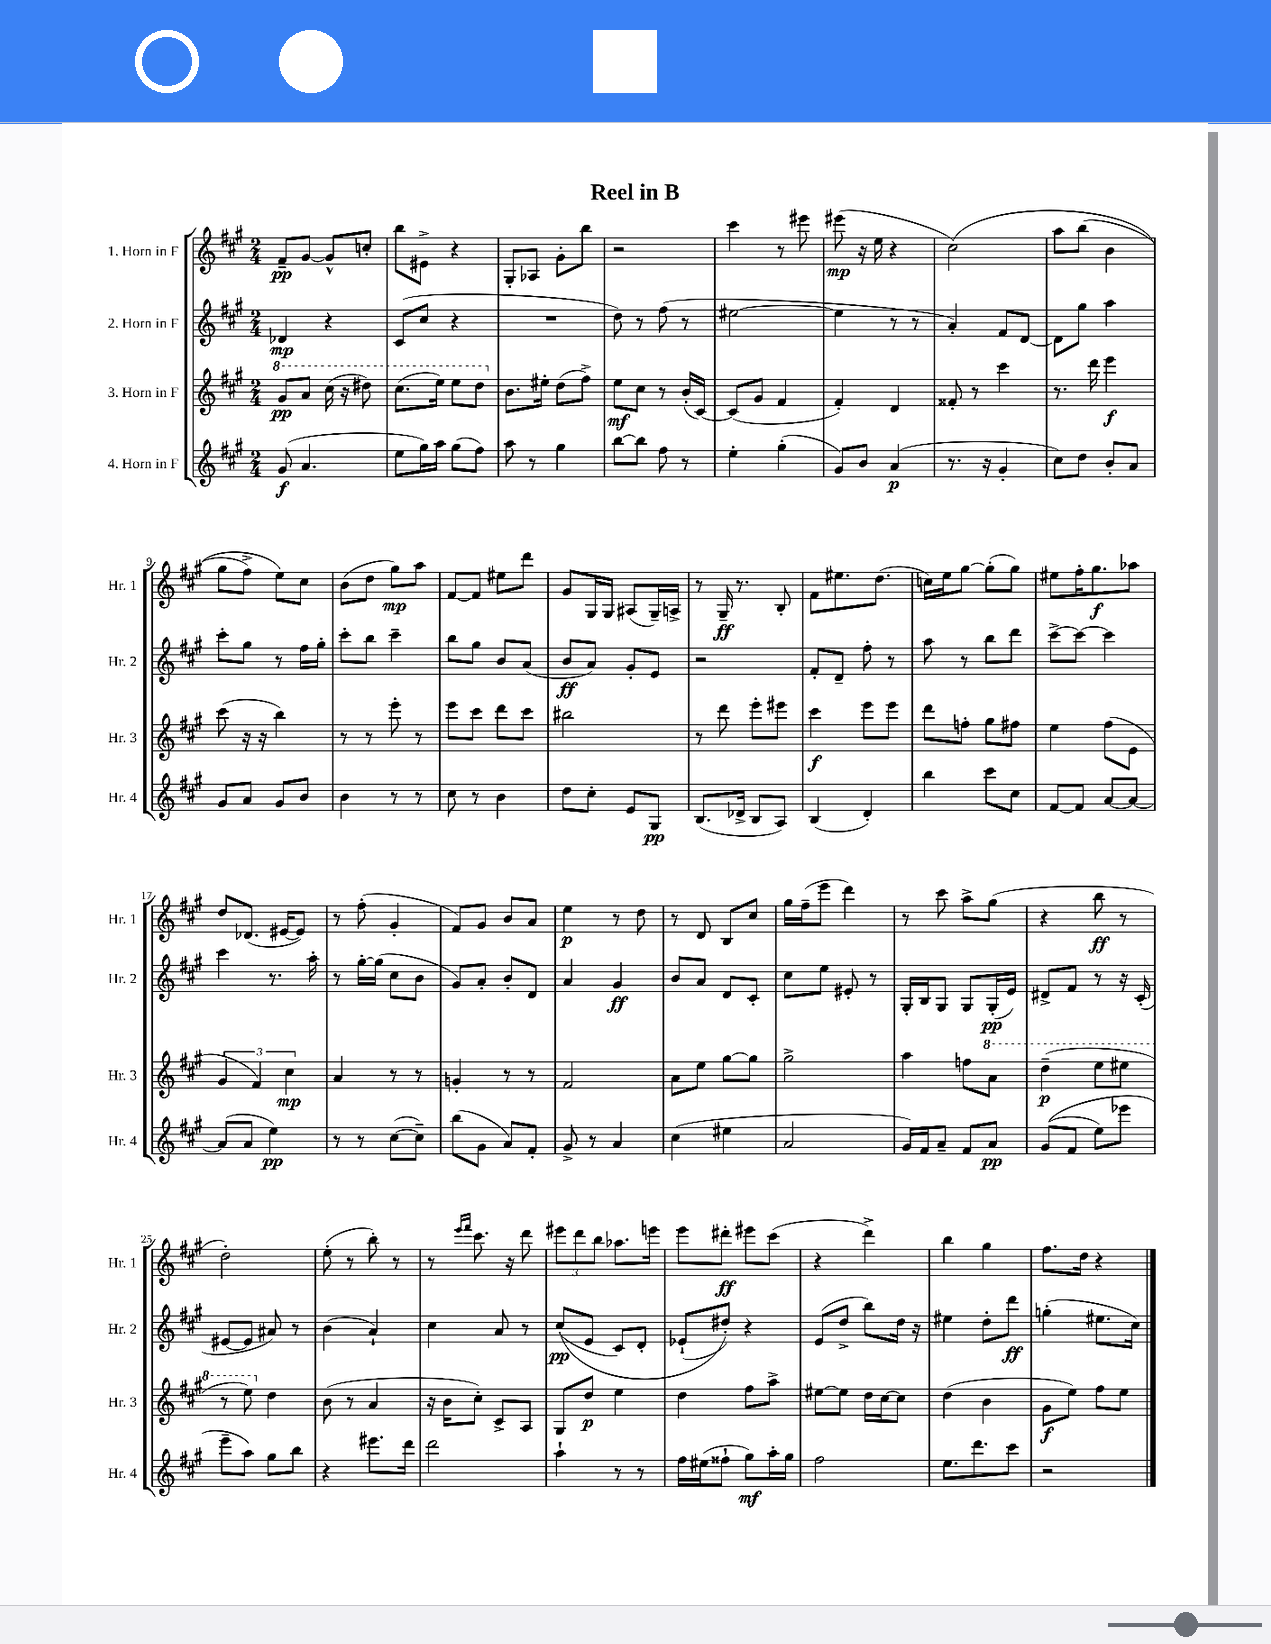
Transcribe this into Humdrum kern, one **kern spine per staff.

**kern	**kern	**kern	**kern
*staff4	*staff3	*staff2	*staff1
*clefG2	*clefG2	*clefG2	*clefG2
*k[f#c#g#]	*k[f#c#g#]	*k[f#c#g#]	*k[f#c#g#]
*M2/4	*M2/4	*M2/4	*M2/4
(8g#	8gg#	4d-	8f#~
4.a	8aa	.	[8g#
.	(16ccc#	4r	8g#^^]
.	16r	.	.
.	8ddd#)	.	8cc'
=	=	=	=
8ee	(8.ccc#	(8c#	8bb
16gg#)	.	8cc#	8e#^
16aa	16eee)	.	.
(8gg#	8eee	4r	4r
8ff#)	8ddd	.	.
=	=	=	=
8aa	8.b	2r	8G#'
8r	.	.	8A-
.	16ee#'	.	.
4gg#	(8dd	.	8g#'
.	8ff#^)	.	8bb
=	=	=	=
[8bb	8ee	8dd)	2r
8bb]	8cc#	8r	.
8ff#	8r	(8ff#	.
8r	(16b'	8r	.
.	[16c#)	.	.
=	=	=	=
4ee'	(8c#]	[2ee#	4ccc#
.	8g#	.	.
(4gg#'	4f#	.	8r
.	.	.	8eee#
=	=	=	=
8g#)	4f#')	4ee#]	(8eee#
8b	.	.	16r
.	.	.	16ee
(4a	4d	8r	4r
.	.	8r	.
=	=	=	=
8.r	8f##'	4a')	&(2cc#)
.	8r	.	.
16r	.	.	.
4g#'	4ccc#	8f#	.
.	.	[8d	.
=	=	=	=
8cc#)	8.r	8d]	8aa
8dd	.	8gg#	(8bb
.	16ddd	.	.
8b'	4eee	4aa	4b
8a	.	.	.
=	=	=	=
8g#	(8ccc#	8ccc#'	8gg#
8a	16r	8gg#	8ff#^)
.	16r	.	.
8g#	4bb)	8r	8ee&)
8b	.	16ff#	8cc#
.	.	16gg#'	.
=	=	=	=
4b	8r	8ccc#'	(8b
.	8r	8bb	8dd
8r	8eee'	4ccc#~	8gg#)
8r	8r	.	8aa
=	=	=	=
8cc#	8eee	8bb	[8f#
8r	8ccc#	8gg#	8f#]
4b	8ddd	8b	8ee#
.	8ccc#	(8a	8ddd
=	=	=	=
8dd	2bb#	8b	8g#
8cc#'	.	8a)	16G#
.	.	.	16G#
8e	.	8g#'	(8A#
8G#	.	8e	16G#~)
.	.	.	16A^
=	=	=	=
(8.B	8r	2r	8r
.	8ddd	.	16G#~
16d-^	.	.	8.r
8B	8eee'	.	.
8A)	8eee#	.	8B'
=	=	=	=
(4B	4ccc#	8f#'	8f#
.	.	8d~	8.ee#
4d')	8eee	8ff#'	.
.	.	.	(8.dd
.	8eee	8r	.
=	=	=	=
4bb	8ddd	8aa	16cc)
.	.	.	16ee
.	8ff'	8r	[8gg#
8ccc#	8gg#	8bb	(8gg#']
8cc#	8ff#	8ddd	8gg#)
=	=	=	=
[8f#	4ee	[8ccc#^	8ee#
8f#]	.	8ccc#_	16ff#'
.	.	.	8.gg#
[8a	(8ff#	4ccc#]	.
8a_	8e	.	8aa-
=	=	=	=
(8a]	6g#	4ccc#	8dd
8a	.	.	(8.d-
.	6f#)	.	.
4ee)	.	8.r	.
.	.	.	[16e#
.	6cc#	.	.
.	.	.	8e#])
.	.	16aa'	.
=	=	=	=
8r	4a	8r	8r
8r	.	[16gg#'	(8ff#'
.	.	(16gg#]	.
([8cc#	8r	8cc#	4g#'
8cc#~])	8r	8b	.
=	=	=	=
(8bb	4g'	8g#)	8f#)
8g#	.	8a'	8g#
8a)	8r	8b'	8b
8f#'	8r	8d	8a
=	=	=	=
8g#^	2f#	4a	4ee
8r	.	.	.
4a	.	4g#	8r
.	.	.	8dd
=	=	=	=
(4cc#	8a	8b	8r
.	8ee	8a	8d
4ee#	[8gg#	8d	8B
.	8gg#]	8c#'	8cc#
=	=	=	=
2a	2gg#^	8cc#	16gg#
.	.	.	(16ff#~
.	.	8ee	8eee
.	.	8e#'	4ddd)
.	.	8r	.
=	=	=	=
16g#)	4aa	16G#'	8r
16f#	.	16B	.
8a~	.	8G#	8ccc#
8f#	8ff	8G#	8aa^
8a	8aa	(16G#'	(8gg#
.	.	16e)	.
=	=	=	=
&((8g#	(4ddd~	8d#^	4r
8f#	.	8f#	.
8ee)	8eee	8r	8bb
8eee-	8eee#	16r	8r
.	.	(16c#'	.
=	=	=	=
8eee~	8r	[8e#	2dd')
8aa&)	8eee)	8e#]	.
8gg#	4dd	8a#)	.
8bb	.	8r	.
=	=	=	=
4r	(8b	(4b	(8ee'
.	8r	.	8r
8.eee#	4a	4a`)	8bb')
.	.	.	8r
16ddd	.	.	.
=	=	=	=
2ddd	16r	4cc#	8r
.	16b	.	.
.	.	.	16qqeee
.	.	.	16qqfff#
.	8cc#')	.	8.ccc#
.	8c#^	8a	.
.	.	.	16r
.	8A	8r	8ddd
=	=	=	=
4aa`	8G#	&((8cc#	12eee#
.	.	.	12ddd
.	8dd	8e	.
.	.	.	12bb
8r	4ee	8c#)	8.aa-
8r	.	8d'	.
.	.	.	16eee
=	=	=	=
16ff#	4dd	(8e-`	8eee
(16ee#	.	.	.
8ff##`	.	8dd#')&)	8ddd#'
8gg#)	8ff#	4r	8eee#
16aa'	8aa^	.	(8ccc#
16gg#	.	.	.
=	=	=	=
2ff#	[8ee#	(8e	4r
.	8ee#]	8dd^	.
.	16dd	8bb)	4ddd^)
.	[16cc#	.	.
.	8cc#]	16dd	.
.	.	16r	.
=	=	=	=
8.ee	(4dd	4ee#	4bb
8.ddd	.	.	.
.	4b	8dd'	4gg#
8ccc#	.	8ddd	.
=	=	=	=
2r	8g#	(4gg'	8.ff#
.	8ee)	.	.
.	.	.	16dd
.	8ff#	8.ee#	4r
.	8ee	.	.
.	.	16cc#)	.
==	==	==	==
*-	*-	*-	*-
